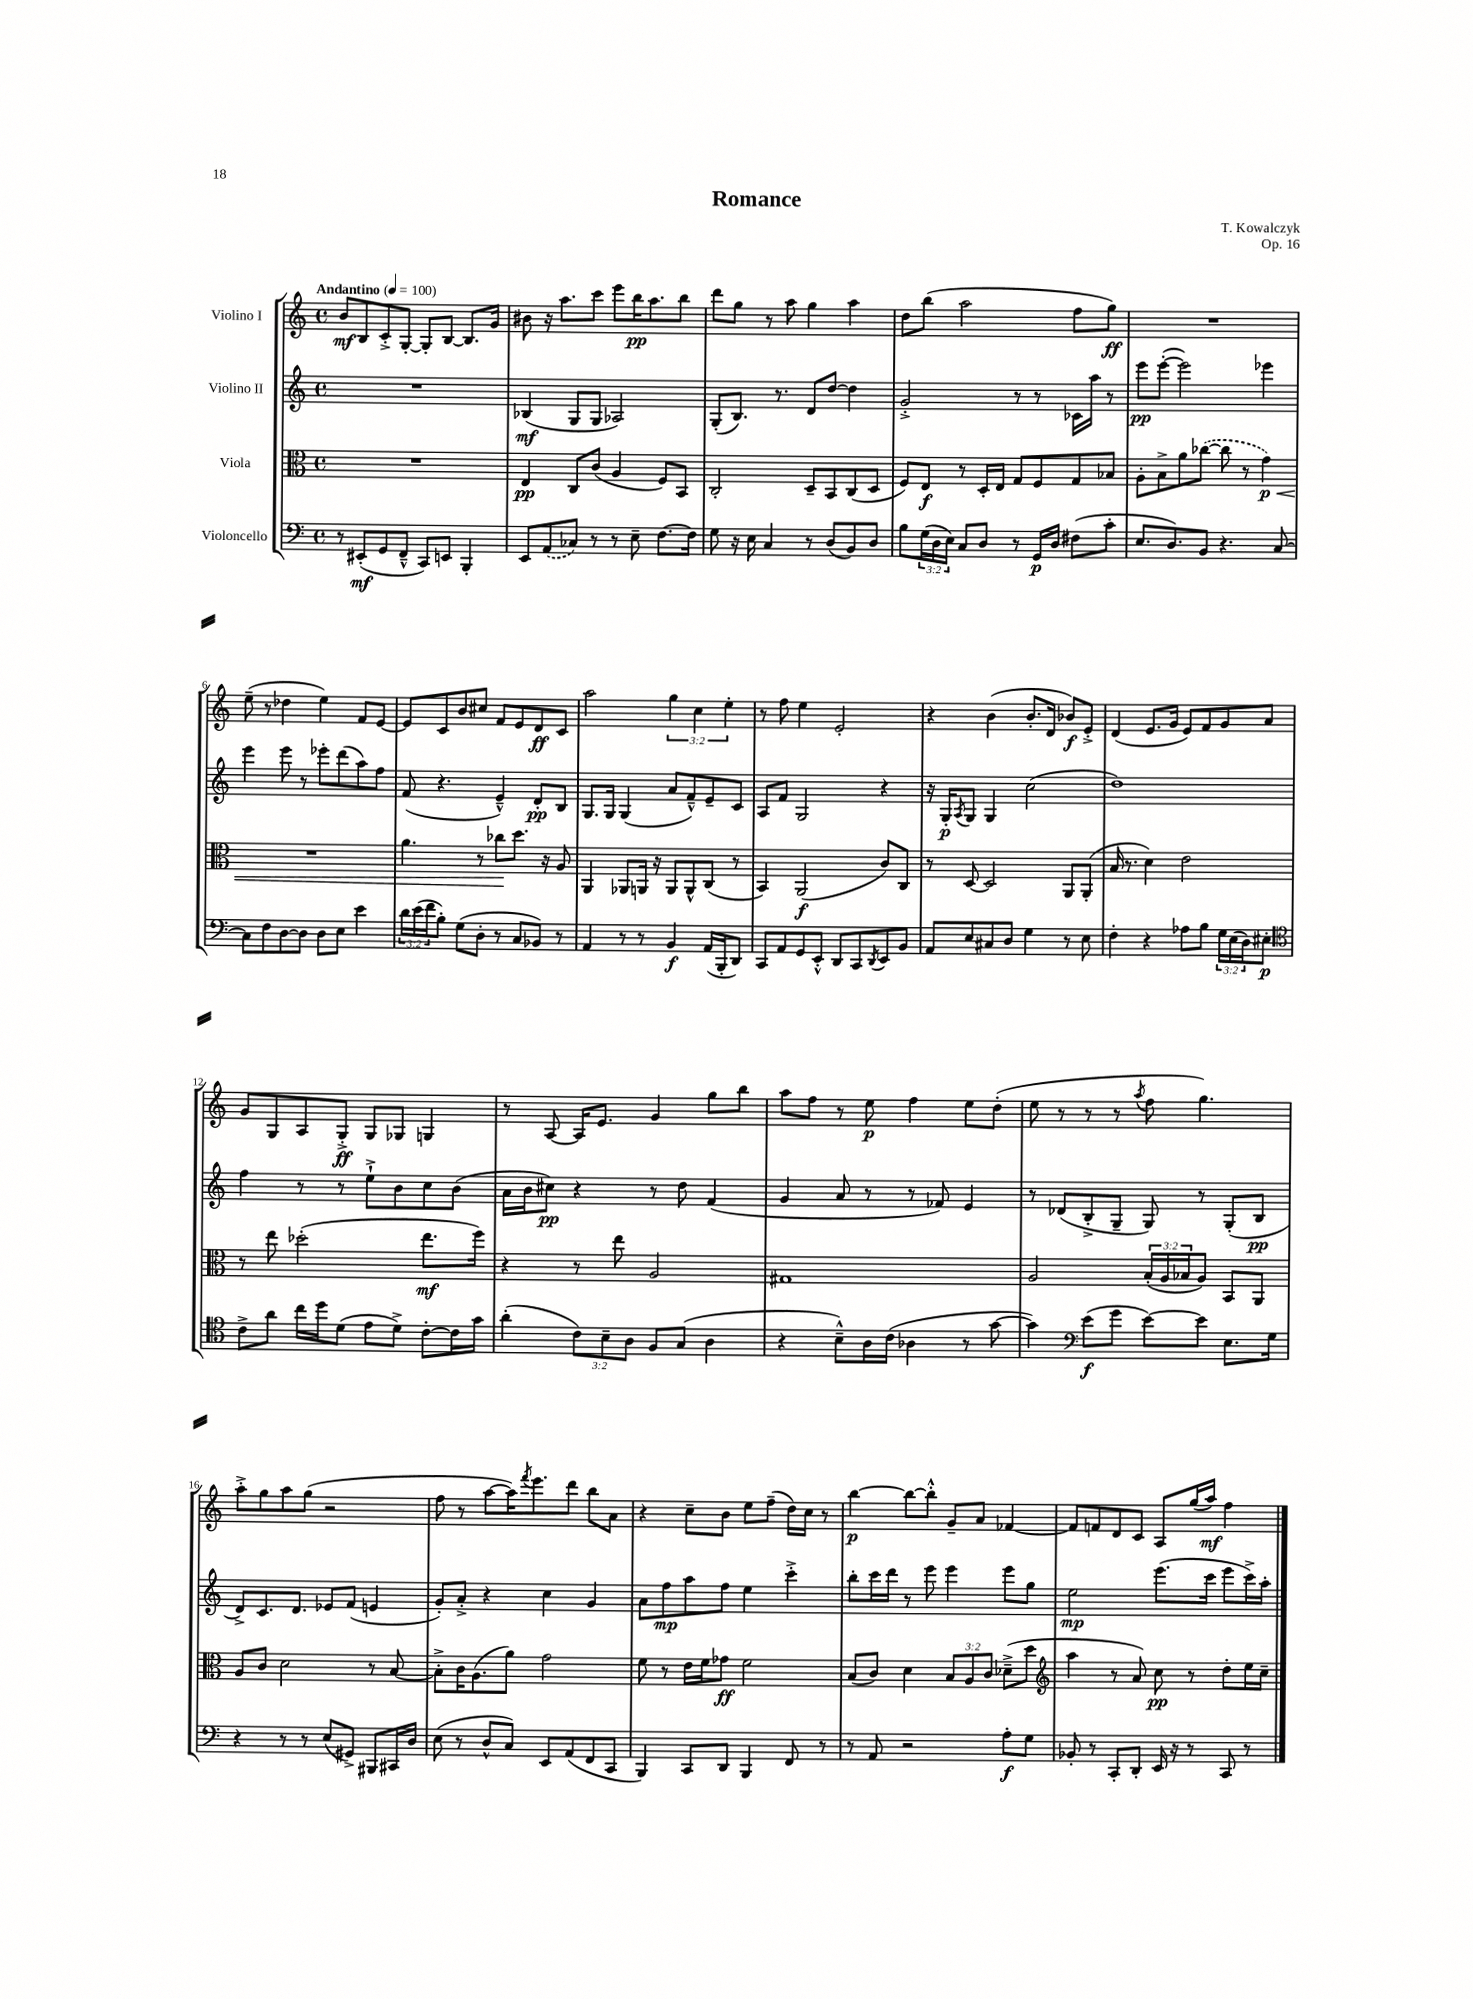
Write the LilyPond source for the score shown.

\header { title = "Romance" composer = "T. Kowalczyk" opus = "Op. 16" }
<<
\new StaffGroup <<
\new Staff = "s0" \with { instrumentName = "Violino I" } {
    \clef treble \key c \major \defaultTimeSignature \time 4/4 \override Staff.TupletNumber.text = #tuplet-number::calc-fraction-text \tempo "Andantino" 4 = 100
    b'8\mf b8 c'8-.-> g8~-. g8-. b8~ b8. g'16 |
    bis'8 r16 a''8. c'''8 e'''8 b''16\pp a''8. b''8 |
    d'''8 g''8 r8 a''8 g''4 a''4 |
    d''8 b''8( a''2 f''8 g''8\ff) |
    R1 |
    e''8--( r8 des''4 e''4) f'8 e'8~ |
    e'8 c'8 b'8 cis''8 f'8 e'8 d'8\ff c'8 |
    a''2 \tuplet 3/2 { g''4 c''4 e''4-. } |
    r8 f''8 e''4 e'2-. |
    r4 b'4( b'8.-. d'16 bes'8\f) e'8-.-> |
    d'4( e'8. g'16 e'8) f'8 g'8 a'8 |
    g'8 g8 a8 g8-.->\ff g8 ges8 g4 |
    r8 a8~ a16 e'8. g'4 g''8 b''8 |
    a''8 f''8 r8 e''8\p f''4 e''8 d''8-.( |
    e''8 r8 r8 r8 \acciaccatura { a''8 } f''8 g''4.) |
    a''8-.-> g''8 a''8 g''8( r2 |
    f''8 r8 a''8~ a''16) \acciaccatura { f'''8 } e'''8. d'''8 b''8 a'8 |
    r4 c''8-- b'8 e''8 f''8--( d''16) c''16 r8 |
    b''4~\p b''8~ b''8-.-^ g'8-- a'8 fes'4~ |
    fes'8 f'8 d'8 c'8 a8 g''16( a''16\mf) f''4 \bar "|." |
}
\new Staff = "s1" \with { instrumentName = "Violino II" } {
    \clef treble \key c \major \defaultTimeSignature \time 4/4
    R1 |
    bes4\mf( g8 g8 aes2) |
    g8-.( b8.) r8. d'8 d''8~ d''4 |
    g'2-.-> r8 r8 ces'16 a''16 r8 |
    e'''8\pp e'''8~-.( e'''2) ees'''4 |
    e'''4 e'''8 r8 ees'''8-. d'''8( a''8) f''8 |
    f'8( r4. e'4---^) d'8-.\pp b8 |
    g8. g16 g4( a'8 f'8---^) e'8-- c'8 |
    a8 f'8 g2 r4 |
    r16 g16-.\p \acciaccatura { a8 } g8 g4 c''2( |
    d''1) |
    f''4 r8 r8 e''8-!-> b'8 c''8 b'8( |
    a'16 b'16 cis''8\pp) r4 r8 d''8 f'4( |
    g'4 a'8 r8 r8 fes'8) e'4 |
    r8 des'8( b8-.-> g8-- g8) r8 g8-.( b8\pp |
    d'8->) c'8. d'8. ees'8 f'8( e'4 |
    g'8-.) a'8-.-> r4 c''4 g'4 |
    a'8 f''8\mp a''8 f''8 e''4 c'''4-.-> |
    b''8-. c'''16 d'''16 r8 e'''8 e'''4 e'''8 g''8 |
    e''2\mp e'''8.( c'''16 e'''8 c'''16->) a''16-. \bar "|." |
}
\new Staff = "s2" \with { instrumentName = "Viola" } {
    \clef alto \key c \major \defaultTimeSignature \time 4/4 \override Staff.TupletNumber.text = #tuplet-number::calc-fraction-text
    R1 |
    e4\pp c8 c'8( a4 f8) b,8 |
    c2-. d8-- b,8 c8( d8 |
    f8) e8\f r8 d16-. e16 g8 f8 g8 bes8 |
    a8-. b8-> a'8 \once \slurDashed ces''8~( ces''8 r8 g'4\p\<) |
    R1 |
    a'4. r8 ces''8\! d''8. r16 a8 |
    a,4 aes,8 a,16 r16 a,8 a,8-^ c8( r8 |
    b,4) a,2\f( c'8) c8 |
    r8 d8~ d2 a,8 a,8-.( |
    b16 r8. d'4) e'2 |
    r8 e''8 des''2-.( e''8.\mf f''16) |
    r4 r8 e''8 a2 |
    gis1 |
    a2 \tuplet 3/2 { b16-.( a16 bes16 } a8) b,8 a,8 |
    a8 c'8 d'2 r8 b8~ |
    b8-.-> c'16 a8.( a'8) g'2 |
    f'8 r8 e'16 f'16 ges'8\ff f'2 |
    b8( c'8) d'4 \tuplet 3/2 { b8 a8 c'8 } des'8--->( d''8 |
    \clef treble a''4 r8 a'8) c''8\pp r8 d''8-. e''16 c''16-- \bar "|." |
}
\new Staff = "s3" \with { instrumentName = "Violoncello" } {
    \clef bass \key c \major \defaultTimeSignature \time 4/4 \override Staff.TupletNumber.text = #tuplet-number::calc-fraction-text
    r8 eis,8-.\mf( g,8 f,8---^ c,8) e,8 b,,4-. |
    e,8 \once \slurDashed a,8( ces8) r8 r8 e8-- f8.~ f16 |
    g8 r16 e16 c4 r8 d8( b,8) d8 |
    b8 \tuplet 3/2 { g16( d16 e16) } c8 d8 r8 g,16\p d16 fis8( c'8-. |
    e8. d8.) b,8 r4. c8~ |
    c8 f8 d8~ d8 d8 e8 e'4 |
    \tuplet 3/2 { d'16 e'16( f'16 } b8-.) g8( d8-. r8 c8 bes,8) r8 |
    a,4 r8 r8 b,4\f a,16( b,,16-. d,8) |
    c,8 a,8 g,8 e,8-.-^ d,8 c,8 \acciaccatura { d,8 } e,8 b,8 |
    a,8 e8 cis8 d8 g4 r8 e8 |
    f4-. r4 aes8 b8 \tuplet 3/2 { g16 e16( d16) } eis8-.\p |
    \clef tenor c'8-> a'8 c''16 d''16 d'8( e'8 d'8->) c'8~-. c'16 g'16 |
    a'4-.( \tuplet 3/2 { c'8) b8-- a8 } f8 g8( a4 |
    r4 b8---^) a16 c'16( aes4 r8 g'8~ |
    g'4) \clef bass e'8\f( g'8 e'8~) e'8 e8. g16 |
    r4 r8 r8 e8( gis,8->) bis,,8 cis,16 d16 |
    e8( r8 d8-^ c8) e,8 a,8( f,8 c,8 |
    b,,4) c,8 d,8 b,,4 f,8 r8 |
    r8 a,8 r2 a8-.\f g8 |
    bes,8-. r8 c,8-. d,8-. e,16 r16 r8 c,8 r8 \bar "|." |
}
>>
>>
